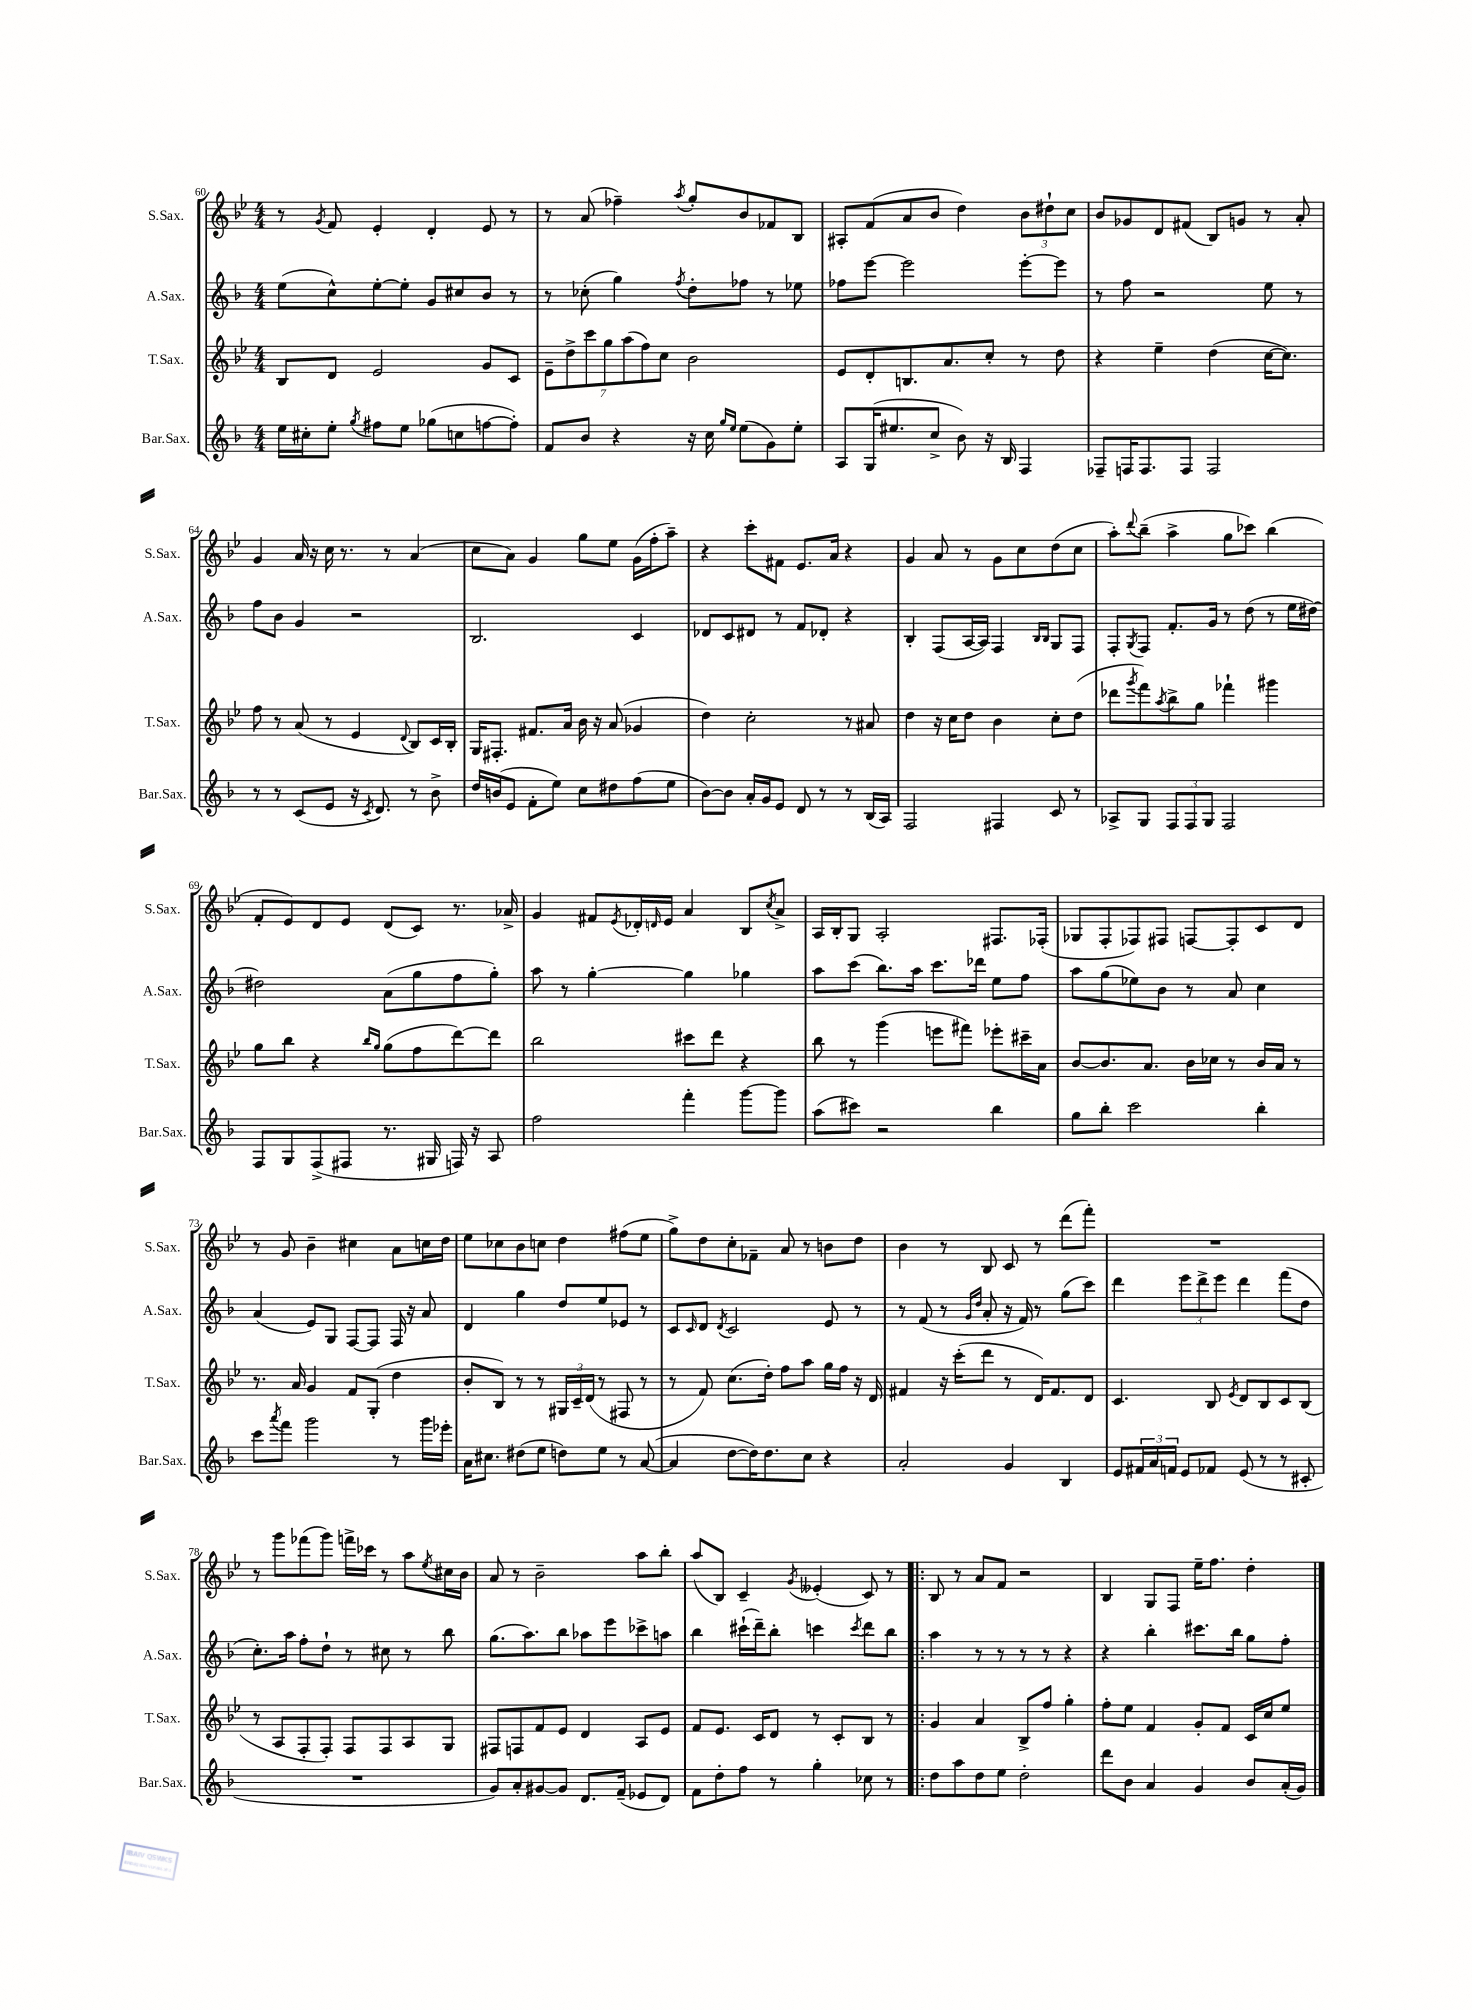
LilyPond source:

<<
\new StaffGroup <<
\new Staff = "s0" \with { instrumentName = "S.Sax." shortInstrumentName = "S.Sax." } {
    \clef treble \key bes \major \numericTimeSignature \time 4/4
    r8 \acciaccatura { g'8 } f'8 ees'4-. d'4-. ees'8 r8 |
    r8 a'8( fes''4--) \acciaccatura { a''8 } g''8-. bes'8 fes'8 bes8 |
    ais8-. f'8( a'8 bes'8 d''4) \tuplet 3/2 { bes'8 dis''8-! c''8 } |
    bes'8 ges'8 d'8 fis'8( bes8) g'8 r8 a'8-. |
    g'4 a'16 r16 c''16 r8. r8 a'4( |
    c''8 a'8) g'4 g''8 ees''8 g'16( f''16-. a''8--) |
    r4 c'''8-. fis'8 ees'8. a'16 r4 |
    g'4 a'8 r8 g'8 c''8 d''8( c''8 |
    a''8-.) \appoggiatura { d'''8 } bes''8--( a''4-> g''8 ces'''8) bes''4( |
    f'8-. ees'8) d'8 ees'8 d'8( c'8) r8. aes'16-> |
    g'4 fis'8 \acciaccatura { ees'8 } des'16-. \grace { d'16 } ees'16 a'4 bes8 \acciaccatura { c''8 } a'8-> |
    a16 bes16-. g8 a2-. fis8. fes16-.( |
    ges8 f8-. fes8) fis8 f8~ f8-. c'8 d'8 |
    r8 g'8 bes'4-- cis''4 a'8 c''16 d''16 |
    ees''8 ces''8 bes'8 c''8 d''4 fis''8( ees''8 |
    g''8->) d''8 c''8-. fes'8-- a'8 r8 b'8 d''8 |
    bes'4 r8 bes8 c'8 r8 d'''8( f'''8-.) |
    R1 |
    r8 g'''8 fes'''8( g'''8) f'''16-> ces'''16 r8 a''8 \acciaccatura { ees''8 } cis''16 bes'16 |
    a'8 r8 bes'2-- a''8 bes''8-. |
    a''8( bes8) c'4-- \acciaccatura { g'8 } eeses'4-.( c'8) r8 |
    \bar ".|:" bes8 r8 a'8 f'8 r2 |
    bes4 g8 f8 ees''16-- f''8. d''4-. \bar "|." |
}
\new Staff = "s1" \with { instrumentName = "A.Sax." shortInstrumentName = "A.Sax." } {
    \clef treble \key f \major \numericTimeSignature \time 4/4
    e''8( c''8-^) e''8~-. e''8-. g'8 cis''8 bes'8 r8 |
    r8 ces''8-.( g''4) \acciaccatura { f''8 } d''8-. fes''8 r8 ees''8 |
    fes''8 e'''8~ e'''2 e'''8~-. e'''8 |
    r8 f''8 r2 e''8 r8 |
    f''8 bes'8 g'4 r2 |
    bes2. c'4 |
    des'8 c'8 dis'8 r8 f'8 des'8-. r4 |
    bes4-. f8( a16~ a16) f4 \grace { bes16 bes16 } g8 f8 |
    f8-. \acciaccatura { g8 } f8 f'8.-. g'16 r8 d''8( r8 e''16 dis''16~) |
    dis''2 a'8( g''8 f''8 g''8-.) |
    a''8 r8 g''4~-. g''4 ges''4 |
    a''8 c'''8( bes''8.) a''16 c'''8. des'''16 e''8 f''8 |
    a''8 g''8( ees''8) bes'8 r8 a'8 c''4 |
    a'4( e'8) g8 f8~ f8 f16 r16 a'8 |
    d'4 g''4 d''8 e''8 ees'8 r8 |
    c'8 \grace { c'16 } d'8 \acciaccatura { d'8 } c'2 e'8 r8 |
    r8 f'8( r8 \grace { g'16 d''16 } a'8-. r16 f'16) r8 g''8( c'''8) |
    d'''4 \tuplet 3/2 { e'''8 d'''8-> e'''8 } d'''4 f'''8( d''8 |
    c''8.-.) a''16 f''8-. d''8-! r8 cis''8 r8 bes''8 |
    g''8.( a''8.) bes''8 aes''8 e'''8 ces'''8-> a''8 |
    bes''4 cis'''16-!( d'''16--) bes''8-. c'''4 \acciaccatura { c'''8 } d'''8 bes''8 |
    \bar ".|:" a''4 r8 r8 r8 r8 r4 |
    r4 bes''4-. cis'''8. bes''16 g''8 f''8-. \bar "|." |
}
\new Staff = "s2" \with { instrumentName = "T.Sax." shortInstrumentName = "T.Sax." } {
    \clef treble \key bes \major \numericTimeSignature \time 4/4
    bes8 d'8 ees'2 g'8 c'8 |
    \tuplet 7/4 { ees'8-- d''8-> c'''8 g''8 a''8( f''8) c''8 } bes'2 |
    ees'8 d'8-. b8. a'8. c''8-. r8 d''8 |
    r4 ees''4-- d''4( c''16~ c''8.) |
    f''8 r8 a'8( r8 ees'4 \appoggiatura { d'8 } bes8) c'16 bes16-. |
    g16 fis8.-. fis'8. a'16 bes'16 r16 a'8( ges'4 |
    d''4) c''2-. r8 ais'8 |
    d''4 r16 c''16 d''8 bes'4 c''8-. d''8( |
    des'''8 \acciaccatura { g'''8 } f'''8) \acciaccatura { a''8 } bes''8-> g''8 fes'''4-! gis'''4 |
    g''8 bes''8 r4 \grace { bes''16 g''16 } g''8( f''8 d'''8~) d'''8 |
    bes''2 cis'''8 d'''8 r4 |
    bes''8 r8 g'''4( e'''8 fis'''8) ees'''8-. cis'''16-- a'16 |
    bes'8~ bes'8. a'8. bes'16 ces''16 r8 bes'16 a'16 r8 |
    r8. a'16 g'4 f'8 g8-.( d''4 |
    bes'8-. bes8) r8 r8 \tuplet 3/2 { gis16 c'16-- d'16( } r8 fis8 r8 |
    r8 f'8) c''8.( d''16-.) f''8 a''8 g''16 f''16 r16 d'16 |
    fis'4 r16 c'''16-.( d'''8 r8 d'16) fis'8. d'8 |
    c'4. bes8 \acciaccatura { ees'8 } d'8 bes8 c'8 bes8( |
    r8 a8 f8-. f8-.) f8 f8 a8 g8 |
    fis8 f8 f'8 ees'8 d'4 a8 ees'8 |
    f'8 ees'8. c'16 d'8 r8 c'8-. bes8 r8 |
    \bar ".|:" g'4 a'4 bes8-> f''8 g''4-. |
    f''8-. ees''8 f'4 g'8-. f'8 c'16 c''16 ees''8 \bar "|." |
}
\new Staff = "s3" \with { instrumentName = "Bar.Sax." shortInstrumentName = "Bar.Sax." } {
    \clef treble \key f \major \numericTimeSignature \time 4/4
    e''16 cis''16-. e''8-. \acciaccatura { g''8 } fis''8 e''8 ges''8( c''8 f''8~ f''8-.) |
    f'8 bes'8 r4 r16 c''16 \grace { g''16 e''16 } e''8( g'8) e''8-. |
    a8 g16( eis''8. c''8-> bes'8) r16 bes16 f4 |
    fes8-- f16 f8. f8 f2 |
    r8 r8 c'8( e'8 r16 \acciaccatura { c'8 } d'8.) r8 bes'8-> |
    d''16 b'16( e'8 f'8-. e''8) c''8 dis''8 f''8( e''8 |
    bes'8~) bes'8 a'16-. g'16 e'8 d'8 r8 r8 bes16( a16) |
    f2 fis4 c'8 r8 |
    aes8-> g8 \tuplet 3/2 { f8 f8 g8 } f2 |
    f8 g8 f8->( fis8 r8. gis16 f16) r16 a8 |
    f''2 f'''4-. g'''8~ g'''8 |
    a''8( cis'''8) r2 bes''4 |
    g''8 bes''8-. c'''2 bes''4-. |
    c'''8 \acciaccatura { a'''8 } f'''8 g'''2 r8 g'''16 ees'''16-. |
    a'16 cis''8. dis''8( e''8 d''8) e''8 r8 a'8~( |
    a'4 d''8~ d''16) d''8. c''8 r4 |
    a'2-. g'4 bes4 |
    e'8 \tuplet 3/2 { fis'16 a'16 f'16 } e'8 fes'8 e'8( r8 r8 cis'8-. |
    R1 |
    g'8) a'8-. gis'8~ gis'8 d'8. f'16--( ees'8 d'8) |
    f'8 d''8-. f''8 r8 g''4-. ces''8 r8 |
    \bar ".|:" d''8 a''8 d''8 e''8 d''2-. |
    d'''8 bes'8 a'4 g'4 bes'8 a'16-.( g'16) \bar "|." |
}
>>
>>
\layout { \context { \Score currentBarNumber = #60 } }
